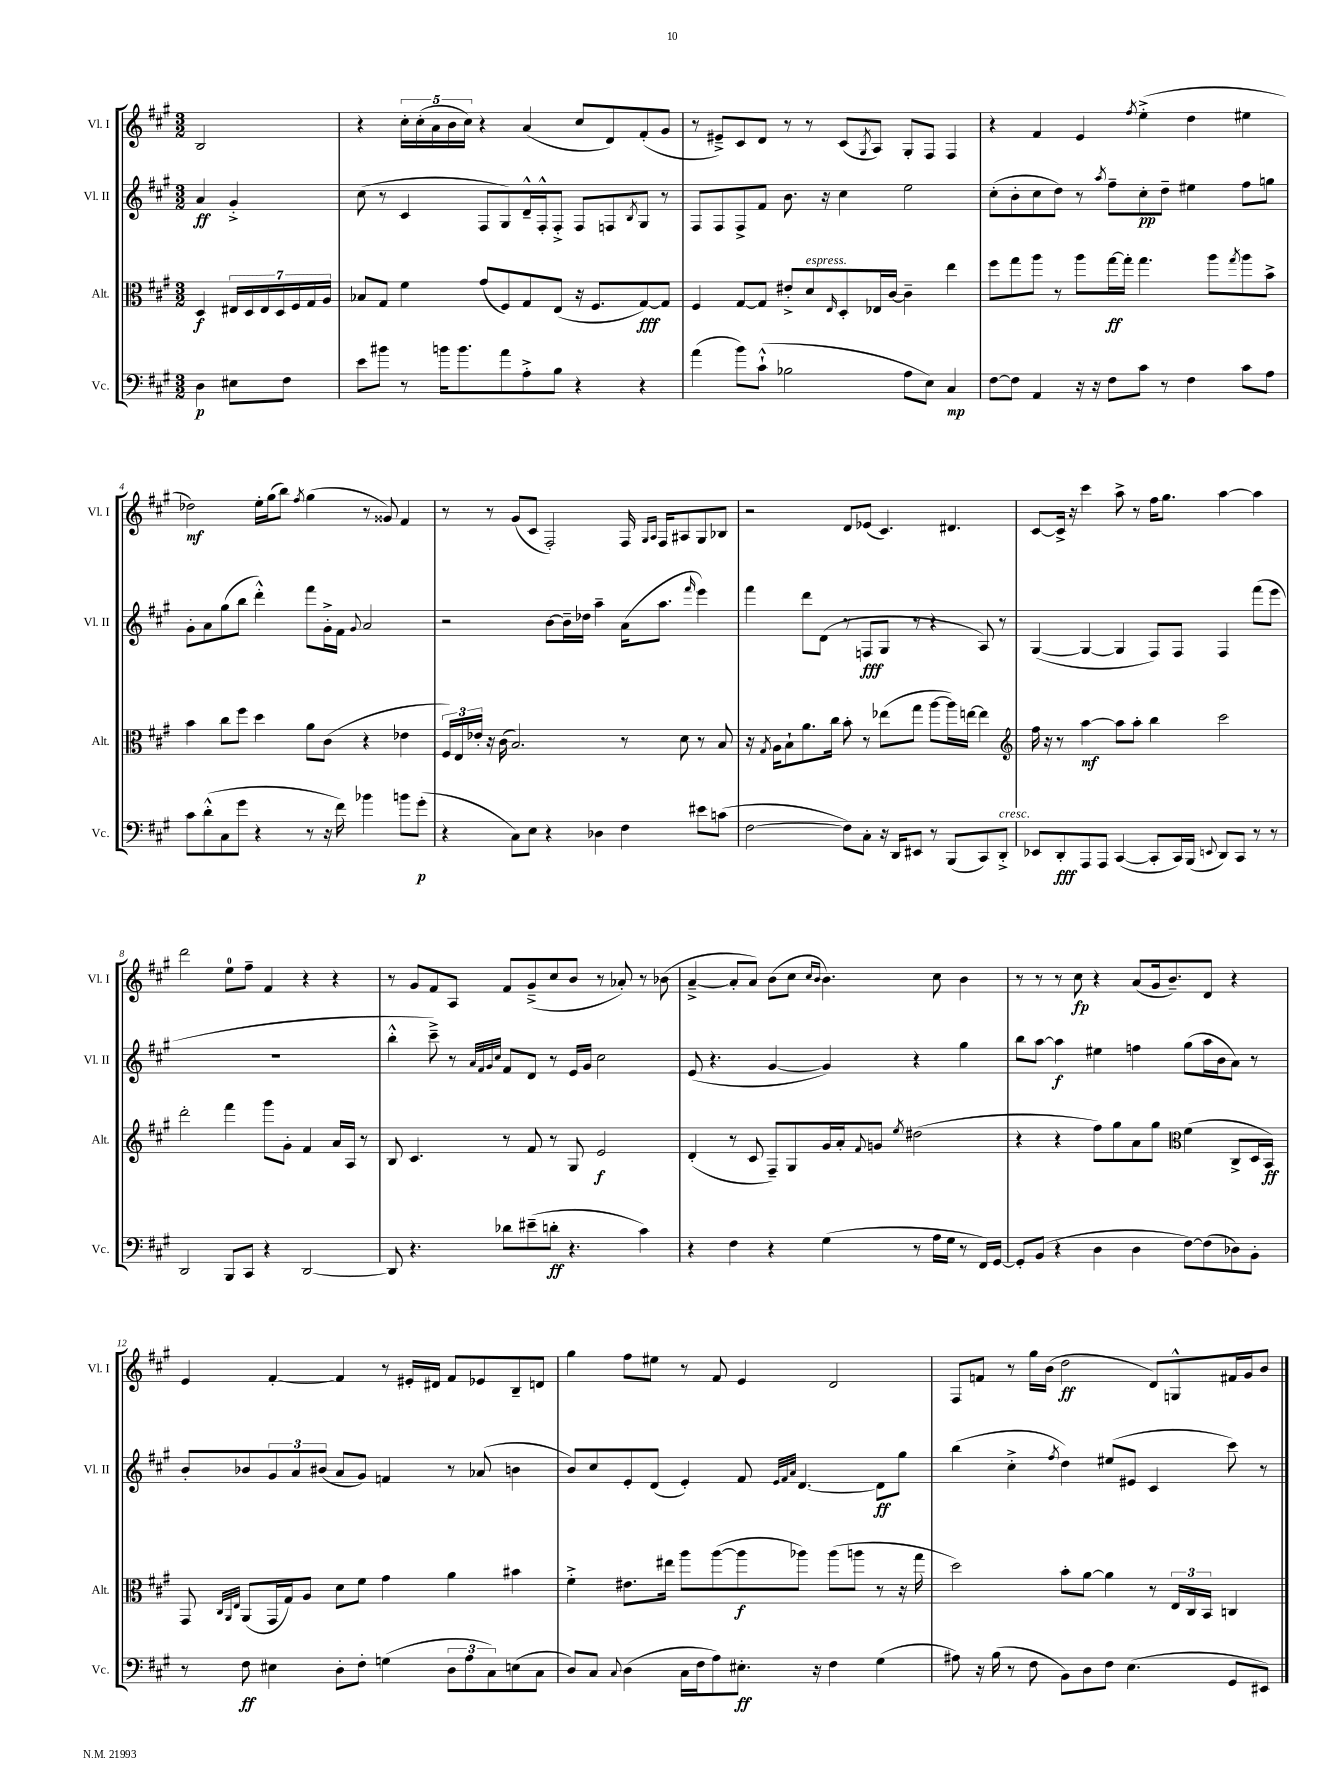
<<
\new StaffGroup <<
\new Staff = "s0" \with { instrumentName = "Vl. I" shortInstrumentName = "Vl. I" } {
    \clef treble \key a \major \numericTimeSignature \time 3/2 \partial 2
    b2 |
    r4 \tuplet 5/4 { cis''16-. cis''16-.( a'16 b'16 cis''16) } r4 a'4( cis''8 d'8) fis'8-.( gis'8 |
    r8 eis'8--->) cis'8 d'8 r8 r8 cis'8( \acciaccatura { gis8 } a8) gis8-. fis8 fis4 |
    r4 fis'4 e'4 \acciaccatura { fis''8 } e''4-.->( d''4 eis''4 |
    des''2\mf) e''16-. gis''16( b''8) \acciaccatura { fis''8 } gis''4( r8 gisis'8) fis'4 |
    r8 r8 gis'8( cis'8 fis2-.) fis16 \grace { gis16 a16 } fis16 ais8 gis8 bes8 |
    r2 d'8 ees'8( cis'4.) dis'4. |
    cis'8~ cis'16-> r16 cis'''4 a''8-> r8 fis''16 gis''8. a''4~ a''4 |
    d'''2 e''8-0 fis''8-- fis'4 r4 r4 |
    r8 gis'8 fis'8 a8 fis'8 gis'8--->( cis''8 b'8 r8 aes'8-.) r8 bes'8( |
    a'4~---> a'8-. a'8) b'8( cis''8 \grace { cis''16 b'16 } b'4.) cis''8 b'4 |
    r8 r8 r8 cis''8\fp r4 a'8( gis'16 b'8.--) d'8 r4 |
    e'4 fis'4~-. fis'4 r8 eis'16-. dis'16 fis'8 ees'8 b8-- d'8 |
    gis''4 fis''8 eis''8 r8 fis'8 e'4 d'2 |
    fis8 f'8 r8 gis''16 b'16( d''2\ff d'8) g8-^ fis'16 gis'16 b'8 \bar "|." |
}
\new Staff = "s1" \with { instrumentName = "Vl. II" shortInstrumentName = "Vl. II" } {
    \clef treble \key a \major \numericTimeSignature \time 3/2 \partial 2
    a'4\ff gis'4-.-> |
    cis''8( r8 cis'4 fis8 gis8) d'16---^ fis16-.-^ fis8-.-> fis8 f8 \acciaccatura { b8 } gis8 r8 |
    fis8 fis8 fis8-> fis'8 b'8. r16 cis''4 e''2 |
    cis''8-.( b'8-. cis''8 d''8) r8 \acciaccatura { a''8 } fis''8-- cis''8-.\pp d''8-- eis''4 fis''8 g''8 |
    gis'8-. a'8 gis''8( b''8 d'''4-.-^) fis'''8 gis'16-.-> fis'16 \appoggiatura { gis'8 } a'2 |
    r2 b'8~ b'16-- des''16 a''4-- a'16( a''8. \grace { fis'''16 } e'''4) |
    fis'''4 d'''8 d'8( r8 f8\fff gis8 r8 r4 a8) r8 |
    gis4~( gis4~ gis4 fis8) fis8 fis4 fis'''8( e'''8 |
    R1. |
    b''4-.-^ cis'''8--->) r8 \grace { a'32 fis'32 gis'32 cis''32 } fis'8 d'8 r8 e'16 gis'16 cis''2 |
    e'8( r4. gis'4~ gis'4) r4 gis''4 |
    b''8 a''8~ a''4\f eis''4 f''4 gis''8( a''16 b'16 a'8) r8 |
    b'8-. bes'8 \tuplet 3/2 { gis'8 a'8 bis'8( } a'8 gis'8) f'4 r8 aes'8( b'4 |
    b'8) cis''8 e'8-. d'8( e'4-.) fis'8 \grace { e'32 fis'32 a'32 } d'4.~ d'8\ff gis''8 |
    b''4( cis''4-.-> \acciaccatura { fis''8 } d''4) eis''8( eis'8 cis'4 cis'''8) r8 \bar "|." |
}
\new Staff = "s2" \with { instrumentName = "Alt." shortInstrumentName = "Alt." } {
    \clef alto \key a \major \numericTimeSignature \time 3/2 \partial 2
    d4\f \tuplet 7/4 { eis16 d16 eis16 d16 fis16 gis16 a16 } |
    bes8 gis8 fis'4 gis'8( fis8) gis8 e8( r16 fis8. gis8~\fff) gis8 |
    fis4 gis8~ gis8 eis'8-.-> d'8^\markup { \italic "espress." } \grace { e16 } d8-. ees16 cis'16~ cis'4-- e''4 |
    fis''8 gis''8 a''8 r8 a''8 gis''16~\ff gis''16-. gis''4. a''8 \acciaccatura { gis''8 } a''8 b'8-> |
    b'4 cis''8 fis''8 d''4 a'8 cis'8( r4 ees'4 |
    \tuplet 3/2 { fis16) e16 ees'16-. } r16 cis'16( b2.) r8 d'8 r8 b8 |
    r16 \acciaccatura { gis8 } a16 b8-! a'8. cis''16 b'8-. r8 ees''8( gis''8 a''8~ a''16) e''16~ e''4 |
    \clef treble fis''16 r16 r8 a''4~\mf a''8 a''8-. b''4 cis'''2 |
    d'''2-. fis'''4 gis'''8 gis'8-. fis'4 a'16 a16 r8 |
    b8 cis'4. r8 fis'8 r8 gis8 e'2\f |
    d'4-.( r8 cis'8 fis8--) gis8 gis'16 a'16-. \appoggiatura { fis'8 } g'8 \acciaccatura { e''8 } dis''2( |
    r4 r4 fis''8) gis''8 a'8 gis''8 \clef alto fis'4( cis8-> d16 b,16\ff) |
    gis,8 \grace { cis32 a,32 e32 } a,8( gis,16 gis16) a8 d'8 fis'8 gis'4 a'4 bis'4 |
    fis'4-.-> eis'8. eis''16 a''8 a''8~( a''8\f aes''8) aes''8( a''8 r8 r16 gis''16 |
    d''2) b'8-. a'8~ a'4 r8 \tuplet 3/2 { e16 cis16 b,16 } c4 \bar "|." |
}
\new Staff = "s3" \with { instrumentName = "Vc." shortInstrumentName = "Vc." } {
    \clef bass \key a \major \numericTimeSignature \time 3/2 \partial 2
    d4\p eis8 fis8 |
    e'8 bis'8 r8 b'16 b'8. a'8 a8-.-> b8 r4 r4 |
    a'4( b'8) cis'8-!-^( bes2 a8 e8) cis4\mp |
    fis8~ fis8 a,4 r16 r16 fis8 cis'8 r8 fis4 cis'8 a8 |
    cis'8 d'8-.-^( cis8 gis'8 r4 r8 r16 fis'16) bes'4 b'8 gis'8-.\p( |
    r4 cis8) e8 r4 des4 fis4 eis'8 c'8( |
    fis2~ fis8) cis8-. r16 d,16 eis,8 r8 b,,8( cis,8) d,8-.->^\markup { \italic "cresc." } |
    ees,8 d,8-.\fff a,,8 a,,8 cis,4~( cis,8-. cis,16) b,,16( \appoggiatura { e,8 } d,8) cis,8 r8 r8 |
    d,2 b,,8 cis,8 r4 d,2~ |
    d,8 r4. des'8 eis'8--( d'8-.\ff r4. cis'4) |
    r4 fis4 r4 gis4( r8 a16 gis16 r8 fis,16) gis,16~ |
    gis,8-. b,8( r4 d4 d4 fis8~) fis8( des8) b,8-. |
    r8 fis8\ff eis4 d8-. fis8-. g4( \tuplet 3/2 { d8 a8 cis8) } e8( cis8 |
    d8) cis8 \appoggiatura { cis8 } d4( cis16 fis16 a8) eis8.-.\ff r16 fis4 gis4( |
    ais8) r16 b16( r8 fis8 b,8) d8 fis8 e4.( gis,8 eis,8) \bar "|." |
}
>>
>>
